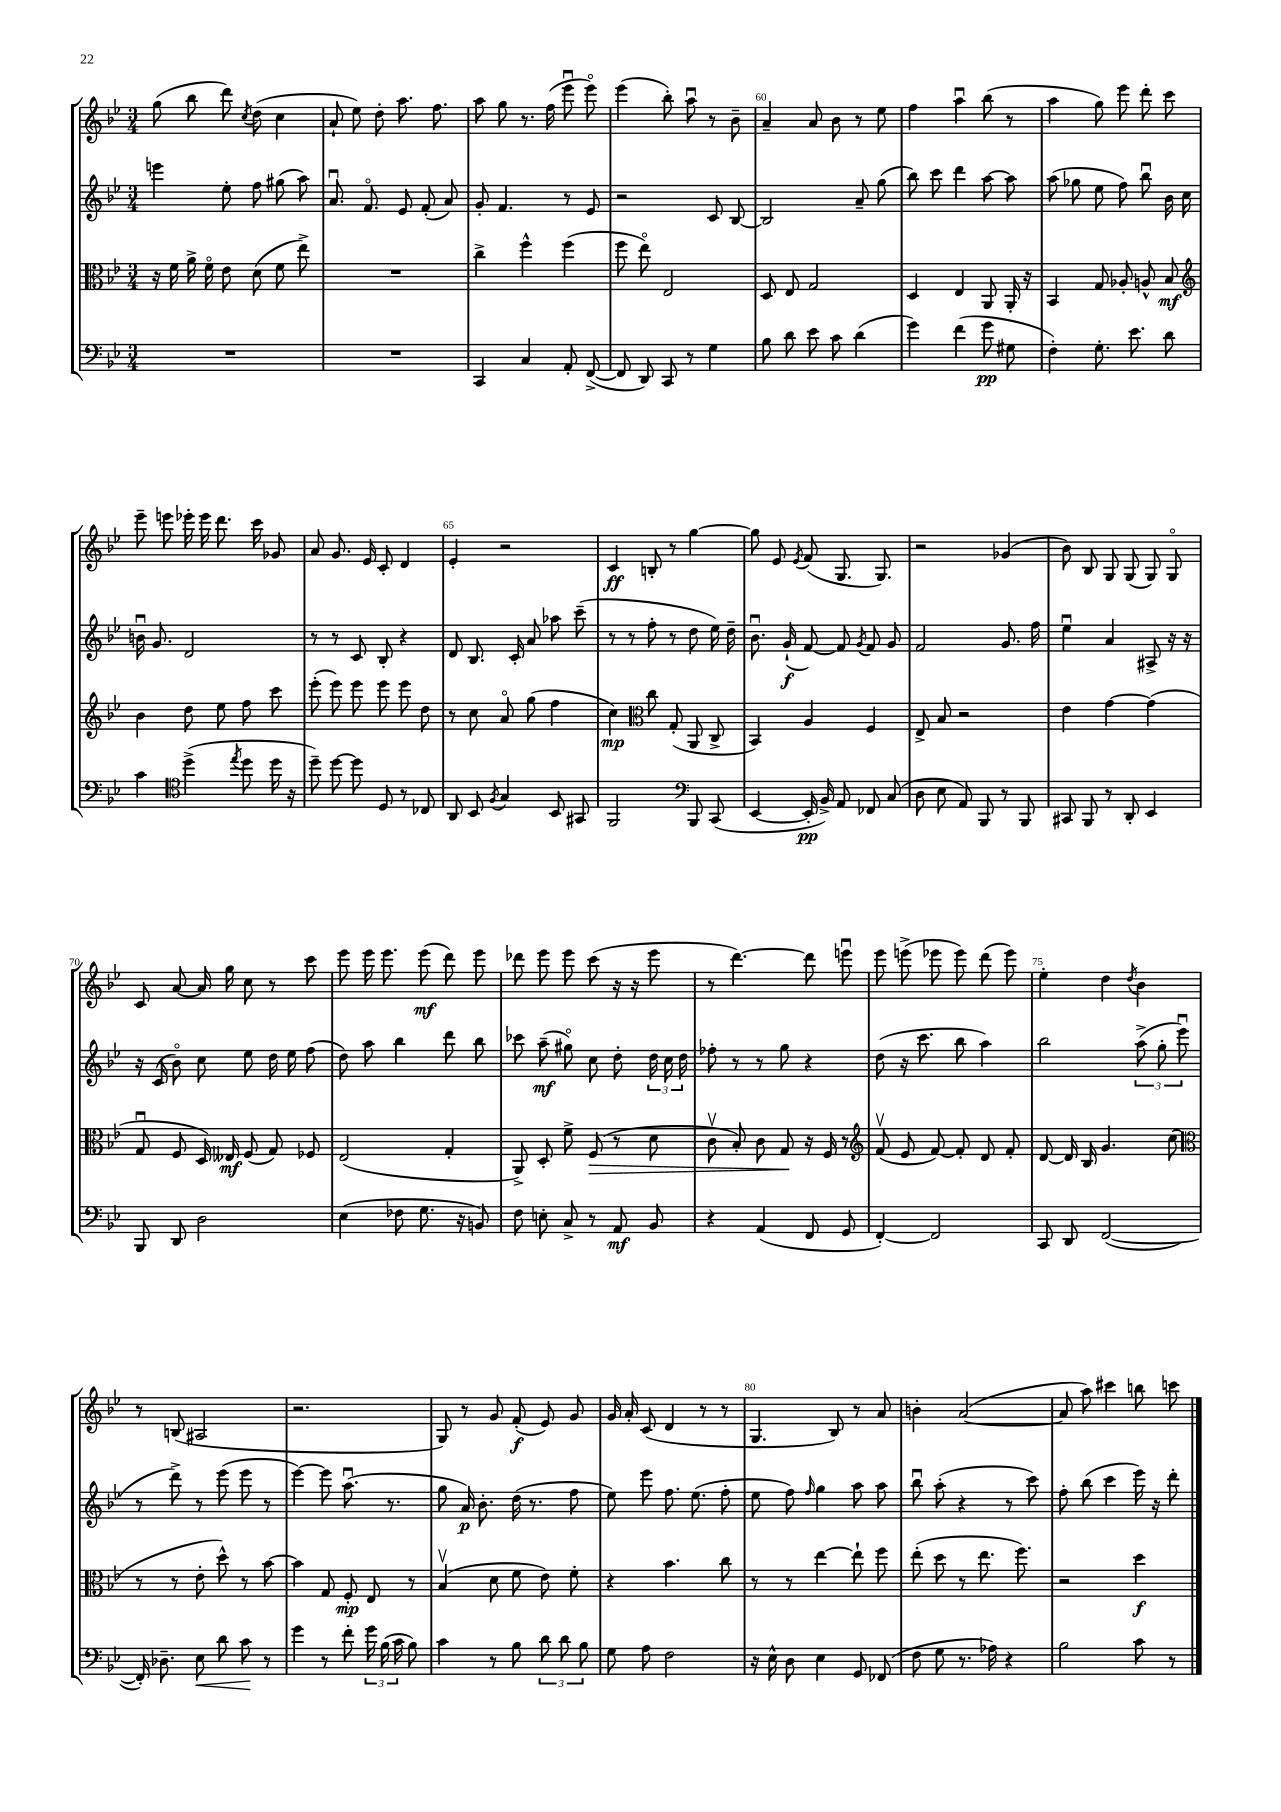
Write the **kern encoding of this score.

**kern	**kern	**kern	**kern
*staff4	*staff3	*staff2	*staff1
*clefF4	*clefC3	*clefG2	*clefG2
*k[b-e-]	*k[b-e-]	*k[b-e-]	*k[b-e-]
*M3/4	*M3/4	*M3/4	*M3/4
2.r	16r	4eee	(8gg
.	16f	.	.
.	16a^	.	8bb-
.	16fo	.	.
.	8e-	8ee-'	8ddd)
.	.	.	8qcc
.	(8d	8ff	(8dd
.	8f	(8gg#	4cc
.	8ee-^)	8aa)	.
=	=	=	=
2.r	2.r	8.au	8a`
.	.	.	8ee-)
.	.	8.fo	.
.	.	.	8dd'
.	.	8e-	8.aa
.	.	(8f'	.
.	.	.	8.ff
.	.	8a)	.
=	=	=	=
4CC	4cc^	8g'	8aa
.	.	4.f	8gg
4C	4ff^^	.	8.r
.	.	.	(16ff
8AA'	(4ff	8r	8eee-u
([8FF^	.	8e-	8eee-o)
=	=	=	=
8FF]	8ff	2r	(4eee-
8DD)	8ee-o)	.	.
8CC	2E-	.	8bb-')
8r	.	.	8aau
4G	.	8c	8r
.	.	[8B-	8b-~
=	=	=	=
8B-	8D	2B-]	4a~
8d	8E-	.	.
8e-	2G	.	8a
8c	.	.	8b-
(4d	.	8a~	8r
.	.	(8gg	8ee-
=	=	=	=
4g)	4D	8bb-)	4ff
.	.	8ccc	.
(4f	4E-	4ddd	4aau
8g	8AA	[8aa	(8bb-
8G#	16AA'	8aa]	8r
.	16r	.	.
=	=	=	=
4F')	4BB-	(8aa	4aa
.	.	8gg-	.
8.G'	8G	8ee-	8gg)
.	8A-'	8ff)	8eee-
8.e-	.	.	.
.	8A^^	8bb-u	8ddd'
8d	8B-	16b-	8ccc
.	.	16cc	.
=	=	=	=
*	*clefG2	*	*
4c	4b-	16bu	8eee-~
.	.	8.g	.
.	.	.	8eee
*clefC4	*	*	*
(4dd^	8dd	2d	16eee-'
.	.	.	16eee-
.	8ee-	.	8.ddd
8qee-	.	.	.
8dd	8ff	.	.
.	.	.	16ccc
16dd	8ccc	.	8g-
16r	.	.	.
=	=	=	=
8dd~)	(8eee-'	8r	8a
[8dd	8eee-)	8r	8.g
8dd]	8eee-	8c	.
.	.	.	16e-
8D	8eee-	8B-'	8c'
8r	8eee-	4r	4d
8C-	8dd	.	.
=	=	=	=
8AA	8r	8d	4e-'
8BB-	8cc	8.B-	.
8qF	.	.	.
4G	8ao	.	2r
.	.	16c'	.
.	(8gg	8a	.
8BB-	4ff	8aa-	.
8GG#	.	(8ccc~	.
=	=	=	=
2FF	4cc)	8r	4c
.	.	8r	.
*	*clefC3	*	*
.	8cc	8ff'	8B'
.	(8G'	8r	8r
*clefF4	*	*	*
8BBB-	8AA	8dd	[4gg
(8CC	8C^	16ee-)	.
.	.	16dd~	.
=	=	=	=
[4EE-	4BB-)	8.b-u	8gg]
.	.	.	8e-
.	.	(16g`	.
.	.	.	8qe-
16EE-']	4A	[8f)	(8f
16BB-^)	.	.	.
8AA	.	8f]	8.G
.	.	8qg	.
8FF-	4F	8f	.
.	.	.	8.G)
(8C	.	8g	.
=	=	=	=
8D	8E-^	2f	2r
8E-	8B-	.	.
8AA)	2r	.	.
8BBB-	.	.	.
8r	.	8.g	(4g-
8BBB-	.	.	.
.	.	16ff	.
=	=	=	=
8CC#	4e-	4ee-u	8b-)
8BBB-	.	.	8B-
8r	[4g	4a	8G
8DD'	.	.	(8G
4EE-	(4g]	8A#^	8G)
.	.	16r	8Go
.	.	16r	.
=	=	=	=
8BBB-	8Gu	16r	8c
.	.	(16c	.
8DD	8F	8b-o)	[8a
2D	16D)	8cc	16a]
.	16E--	.	16gg
.	(8F	8ee-	8cc
.	8G)	16dd	8r
.	.	16ee-	.
.	8F-	(8ff	8ccc
=	=	=	=
(4E-	(2E-	8dd)	8eee-
.	.	8aa	16eee-
.	.	.	8.eee-
8F-	.	4bb-	.
8.G	.	.	(8eee-
.	4G'	8ddd	8ddd)
16r	.	.	.
8BB)	.	8bb-	8eee-
=	=	=	=
8F	8AA^)	8ccc-	8ddd-
8E'	8D'	(8aa~	8eee-
8C^	8f^	8gg#o)	8eee-
8r	(8F	8cc	(8ccc
8AA	8r	8dd'	16r
.	.	.	16r
8BB-	8d	24dd	8eee-
.	.	24cc	.
.	.	24dd	.
=	=	=	=
4r	8cv	8ff-'	8r
.	8B-')	8r	[4.ddd)
(4AA	8c	8r	.
.	8G	8gg	.
8FF	16r	4r	8ddd]
.	16F	.	.
8GG	8r	.	8eeeu
=	=	=	=
*	*clefG2	*	*
[4FF')	(8fv	(8dd	8eee-
.	8e-	16r	(8eee^
.	.	8.ccc	.
2FF]	[8f)	.	8eee-
.	8f']	8bb-	8eee-)
.	8d	4aa)	(8ddd
.	8f'	.	8eee-)
=	=	=	=
8CC	[8d	2bb-	4ee-'
8DD	16d]	.	.
.	16B-	.	.
([2FF	4.g	.	4dd
.	.	.	8qdd
.	.	(12aa^	4b-
.	.	12gg'	.
.	(8cc	.	.
.	.	12eee-u	.
=	=	=	=
*	*clefC3	*	*
16FF'])	8r	8r	8r
8.D-~	.	.	.
.	8r	8ddd^)	(8B
8E-	8e-'	8r	2A#
8d	8dd^^)	(8eee-	.
8c	8r	8eee-	.
8r	[8b-	8r	.
=	=	=	=
4g	4b-]	[4eee-)	2.r
8r	8G	8eee-]	.
8f'	8F'	(8.aau	.
24g	8E-	.	.
(24B-	.	.	.
.	.	8.r	.
24c	.	.	.
8B-)	8r	.	.
=	=	=	=
4c	(4B-v	8gg	8G)
.	.	16a)	8r
.	.	8.b-'	.
8r	8d	.	8g
8B-	8f	(16dd	(8f'
.	.	8.r	.
12d	8e-)	.	8e-)
12d	.	.	.
.	8f'	8ff	8g
12B-	.	.	.
=	=	=	=
8G	4r	8ee-)	16g
.	.	.	16a'
8A	.	8eee-	(8c
2F	4.b-	8.ff	4d
.	.	(8.ee-	.
.	.	.	8r
.	8cc	8ff'	8r
=	=	=	=
16r	8r	8ee-	4.G
16E-^^	.	.	.
8D	8r	8ff)	.
.	.	16qqff	.
4E-	[4ee-	4gg	.
.	.	.	8B-)
8GG	8ee-`]	8aa	8r
(8FF-	8ff	8aa	8a
=	=	=	=
8F	(8ee-'	8bb-u	4b'
8G	8dd	(8aa'	.
8.r	8r	4r	([2a
.	8.ee-	.	.
16A-)	.	.	.
4r	.	8r	.
.	8.ff)	.	.
.	.	8ccc)	.
=	=	=	=
2B-	2r	8ff'	8a]
.	.	(8bb-	8aa)
.	.	4ccc	4ccc#
8c	4dd	16eee-)	8bb
.	.	16r	.
8r	.	8ddd'	8ccc
==	==	==	==
*-	*-	*-	*-
